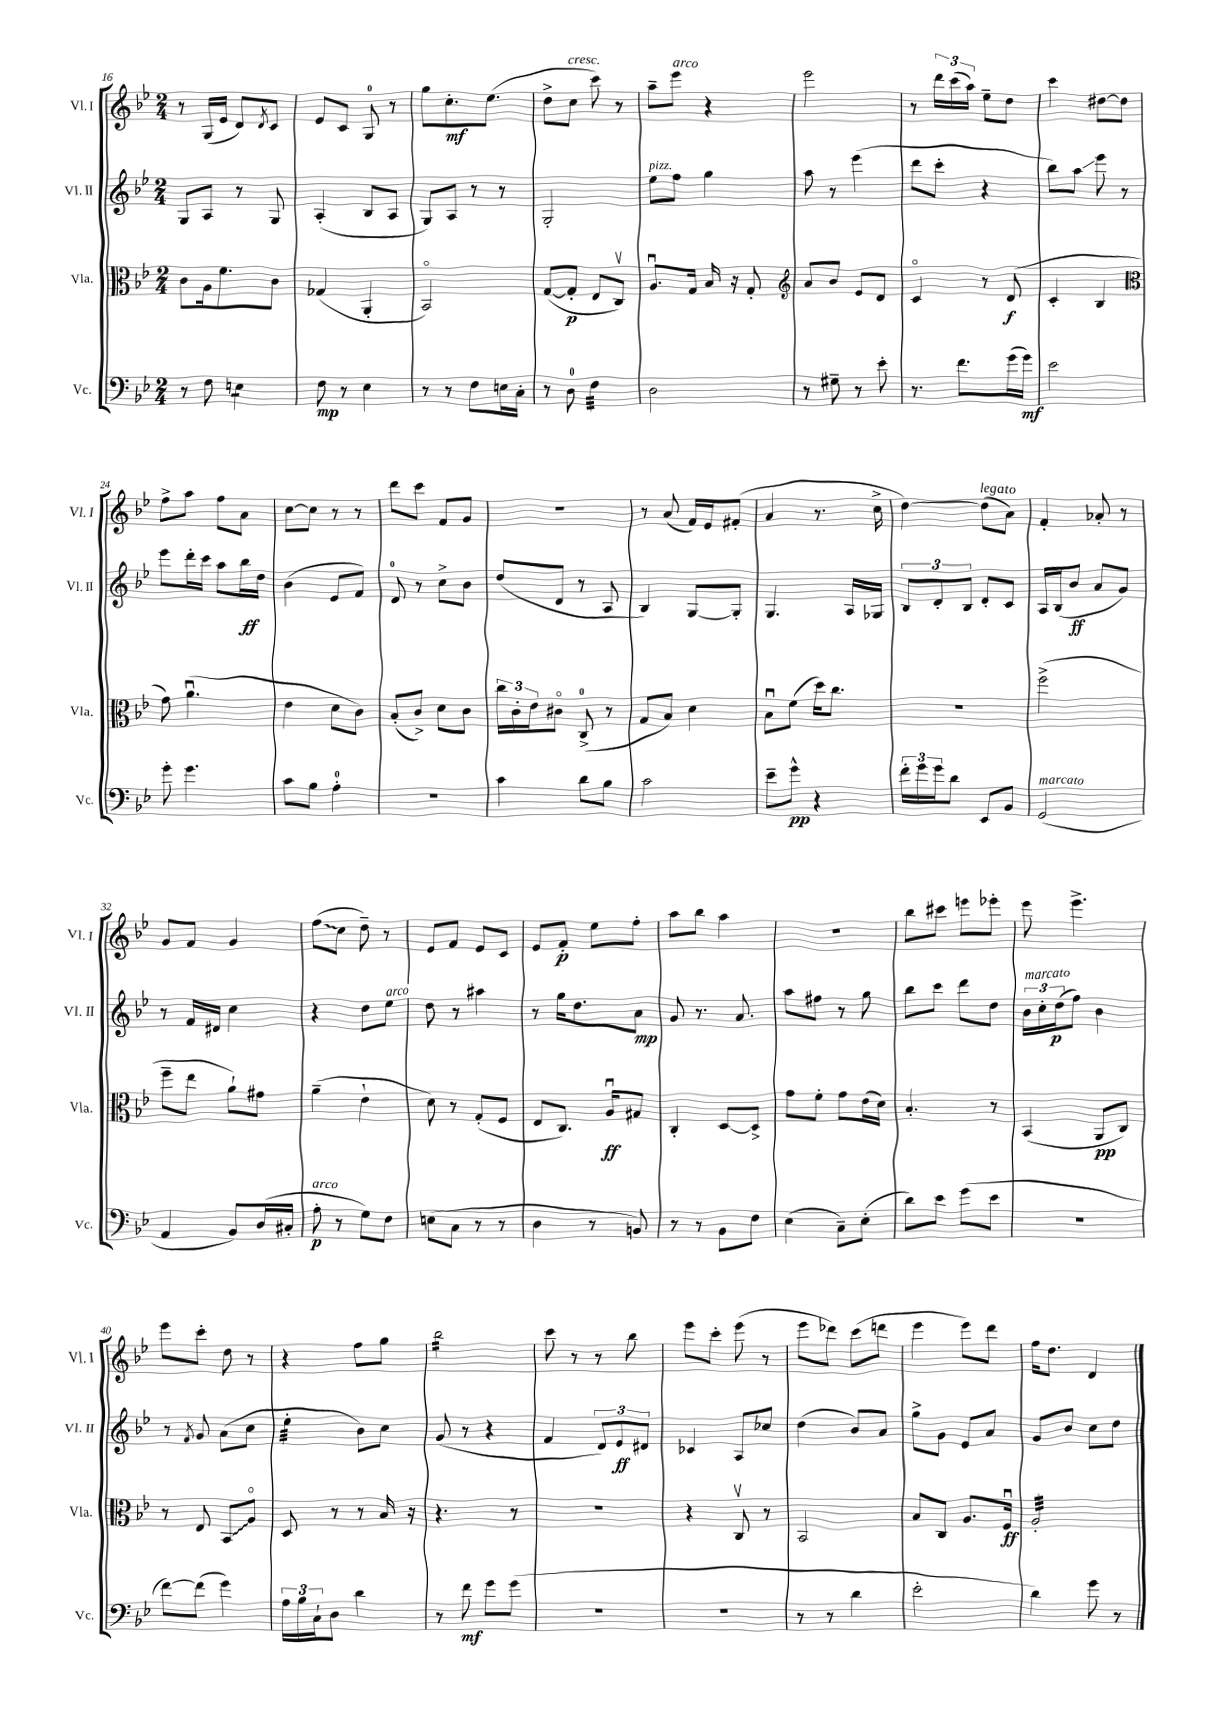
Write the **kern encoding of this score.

**kern	**kern	**kern	**kern
*staff4	*staff3	*staff2	*staff1
*clefF4	*clefC3	*clefG2	*clefG2
*k[b-e-]	*k[b-e-]	*k[b-e-]	*k[b-e-]
*M2/4	*M2/4	*M2/4	*M2/4
8r	8c	8G	8r
8F	16A	8A	(16G
.	8.f	.	16e-
4E	.	8r	8d)
.	.	.	8qd
.	8c	8G	8c
=	=	=	=
8F	(4G-	(4A'	8e-
8r	.	.	8c
4E-	4AA'	8B-	8G
.	.	8A	8r
=	=	=	=
8r	2BB-o)	8G)	8gg
8r	.	8A	8.cc'
8F	.	8r	.
.	.	.	(8.ee-
16E	.	8r	.
16C'	.	.	.
=	=	=	=
8r	([8G	2G'	8dd^
8D	8G']	.	8cc
4F	8E-	.	8ccc)
.	8Cv)	.	8r
=	=	=	=
2D	8.Au	8ee-	8aa~
.	.	8ff	8eee-
.	16G	.	.
.	16B-	4gg	4r
.	16r	.	.
.	8G'	.	.
=	=	=	=
*	*clefG2	*	*
8r	8a	8aa	2eee-
8G#~	8b-	8r	.
8r	8e-	(4eee-	.
8e-'	8d	.	.
=	=	=	=
8.r	4co	8ddd	8r
.	.	8ccc'	24ddd
.	.	.	(24ccc
8.f	.	.	.
.	.	.	24aa)
.	8r	4r	8ee-~
(16g	(8d	.	8dd
16g)	.	.	.
=	=	=	=
2e-	4c'	8bb-)	4ccc
.	.	8aa	.
.	4B-	8eee-	[8dd#
.	.	8r	8dd#]
=	=	=	=
*	*clefC3	*	*
8g'	8g)	8eee-	8ff^
4.g	(4.au	16ddd'	8aa
.	.	16ccc	.
.	.	8aa	8ff
.	.	16bb-	8a
.	.	16dd	.
=	=	=	=
8c	4e-	(4b-	[8cc
8B-	.	.	8cc]
4A'	8d	8e-	8r
.	8c)	8f)	8r
=	=	=	=
2r	(8B-'	8d	8ddd
.	8c^)	8r	8ccc
.	8d	8cc^	8f
.	8c	8b-	8g
=	=	=	=
4c	24cc	(8dd	2r
.	24c'	.	.
.	24e-	.	.
.	8c#o	8d	.
8d	(8C^	8r	.
8B-	8r	8A	.
=	=	=	=
2c	8G	4B-)	8r
.	8B-)	.	(8a
.	4d	[8G	16f)
.	.	.	16e-
.	.	8G']	(8f#'
=	=	=	=
8e-~	8B-u	4.G	4a
8g^^	(8f	.	.
4r	16dd)	.	8.r
.	8.cc	.	.
.	.	16A	.
.	.	16G-	16cc^
=	=	=	=
24f'	2r	12B-	[4dd)
24g	.	.	.
24g	.	12d'	.
8d	.	.	.
.	.	12B-	.
8EE-	.	8d'	(8dd]
8BB-	.	8c	8a)
=	=	=	=
(2GG	(2ff^	16A	4f'
.	.	(16B-	.
.	.	8b-	.
.	.	8a	8a-'
.	.	8g)	8r
=	=	=	=
4AA	8ff~	8r	8g
.	8ee-	16f	8f
.	.	16d#	.
8BB-)	8a`)	4cc	4g
(16D	8g#	.	.
16C#'	.	.	.
=	=	=	=
8A'	(4a~	4r	(8ff
8r	.	.	8cc
8G)	4e-`	8dd	8dd~)
8F	.	8ee-	8r
=	=	=	=
(8E	8d)	8dd	8e-
8C	8r	8r	8f
8r	(8G'	4aa#	8e-
8r	8F	.	8c
=	=	=	=
4D	8E-	8r	8e-
.	8.C)	16gg	8f'
.	.	8.dd	.
8r	.	.	8ee-
.	16Au	.	.
8BB)	8G#	8a	8ff'
=	=	=	=
8r	4C'	8g	8aa
8r	.	8.r	8bb-
8BB-	[8D	.	4aa
.	.	8.a	.
8F	8D^]	.	.
=	=	=	=
(4E-	8g	8aa	2r
.	8f'	8ff#	.
8C~)	8g	8r	.
(8E-'	(16e-	8gg	.
.	16d)	.	.
=	=	=	=
8d)	4.B-'	8bb-	8bb-
8e-	.	8ccc	8ccc#
(8g	.	8ddd	8eee
8e-	8r	8dd	8eee-'
=	=	=	=
2r	(4BB-	24b-	8eee-
.	.	24cc'	.
.	.	(24dd	.
.	.	8ff)	4.eee-^
.	8AA	4b-	.
.	8C)	.	.
=	=	=	=
[8f)	8r	8r	8eee-
.	.	8qf	.
(8f]	8E-	8g	8ccc'
4g)	8BB-	(8a	8dd
.	8Ao	8cc	8r
=	=	=	=
24A	8D	4ee-'	4r
24B-	.	.	.
24C`	.	.	.
8D	8r	.	.
4d	8r	8b-)	8ff
.	16B-	8cc	8gg
.	16r	.	.
=	=	=	=
8r	4.r	(8g	2bb-
8f	.	8r	.
8g	.	4r	.
(8g	8r	.	.
=	=	=	=
2r	2r	4f	8ccc
.	.	.	8r
.	.	12d)	8r
.	.	12e-	.
.	.	.	8bb-
.	.	12d#	.
=	=	=	=
2r	4r	4c-	8eee-
.	.	.	8ccc'
.	8Cv	8A	(8eee-
.	8r	8cc-	8r
=	=	=	=
8r	2BB-	(4dd	8eee-
8r	.	.	8ddd-)
4d	.	8b-)	(8ccc
.	.	8a	8ddd
=	=	=	=
2e-'	8B-	8gg^	4eee-
.	8C	8g	.
.	8.A	8e-	8eee-)
.	.	8a	8ddd
.	16Fu	.	.
=	=	=	=
4d)	2A'	8g	16ff
.	.	.	8.dd
.	.	8b-	.
8g	.	8cc	4d
8r	.	8dd	.
==	==	==	==
*-	*-	*-	*-
